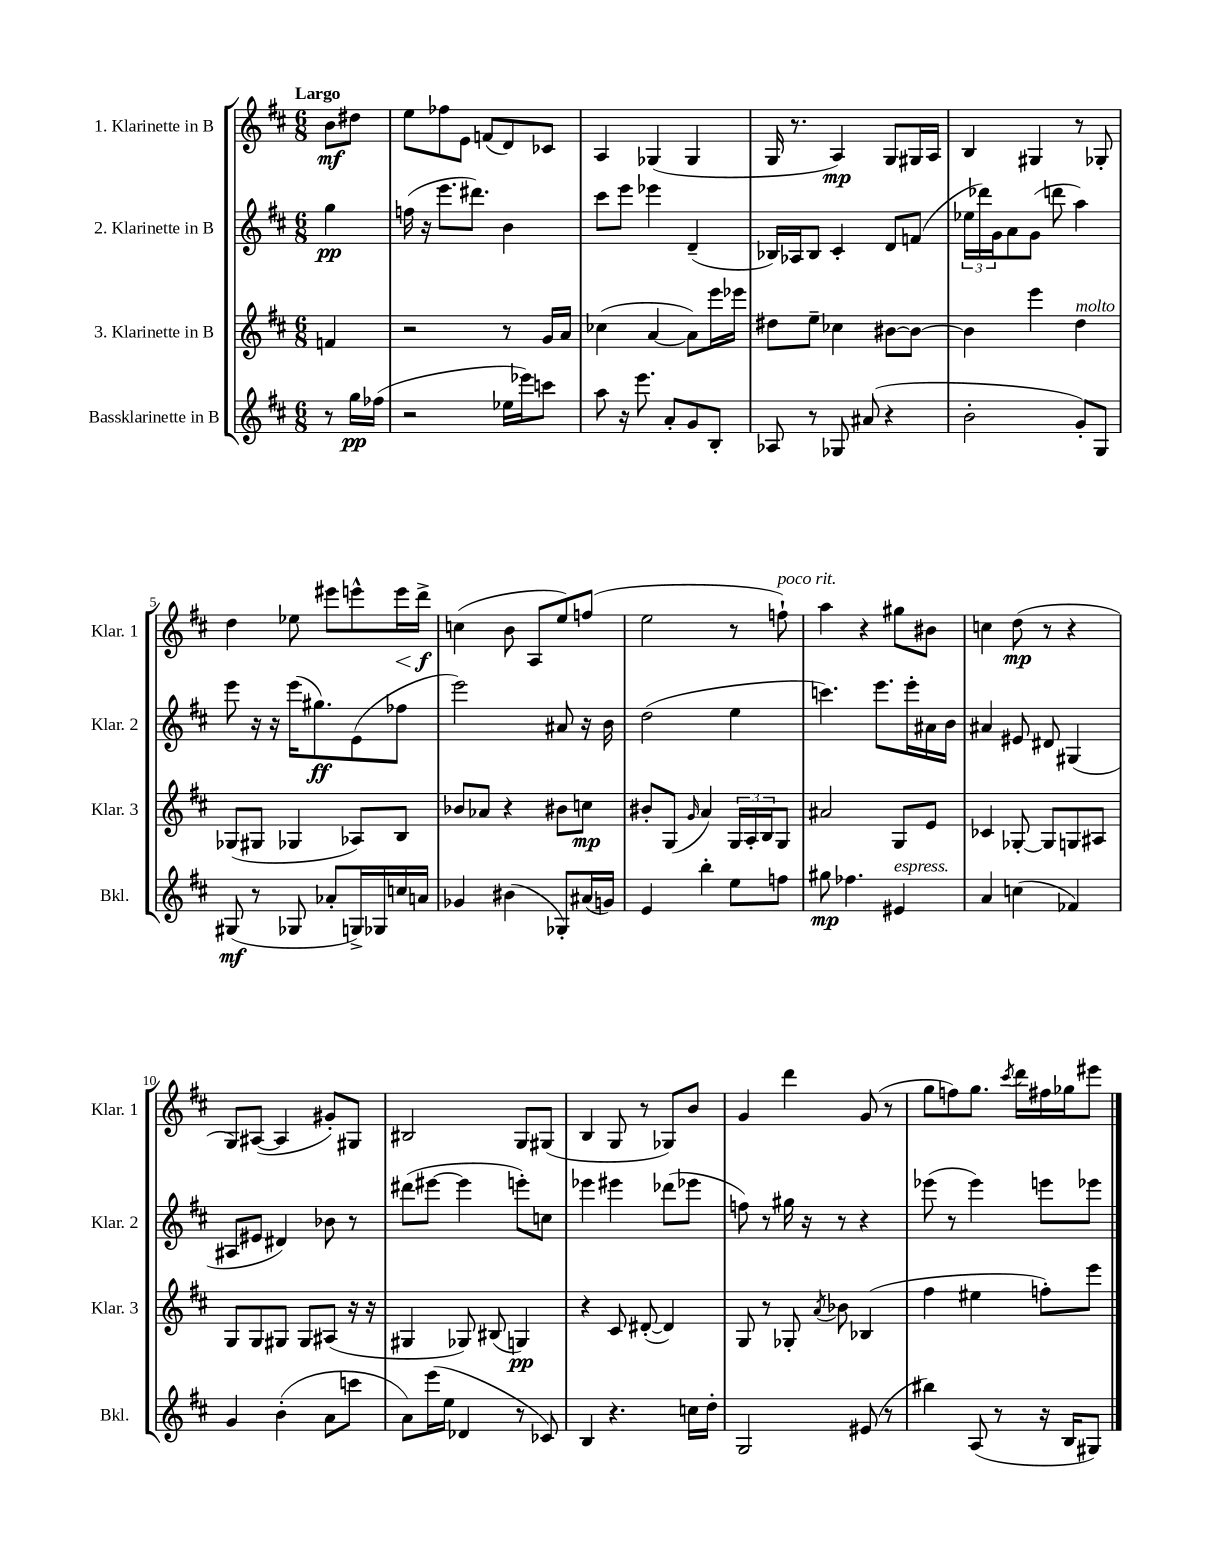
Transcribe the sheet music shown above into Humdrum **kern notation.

**kern	**kern	**kern	**kern
*staff4	*staff3	*staff2	*staff1
*clefG2	*clefG2	*clefG2	*clefG2
*k[f#c#]	*k[f#c#]	*k[f#c#]	*k[f#c#]
*M6/8	*M6/8	*M6/8	*M6/8
8r	4f	4gg	8b
16gg	.	.	8dd#
(16ff-	.	.	.
=	=	=	=
2r	2r	(16ff	8ee
.	.	16r	.
.	.	8.eee	8ff-
.	.	.	8e
.	.	8.ddd#)	.
.	.	.	(8f
16ee-	8r	4b	8d)
16eee-)	.	.	.
8ccc	16g	.	8c-
.	16a	.	.
=	=	=	=
8aa	(4cc-	8ccc#	4A
16r	.	8eee	.
8.eee	.	.	.
.	[4a	4eee-	(4G-
8a'	.	.	.
8g	8a])	(4d~	4G-
8B'	16eee	.	.
.	16eee-	.	.
=	=	=	=
8A-	8dd#	16B-)	16G
.	.	16A-	8.r
8r	8ee~	8B-	.
8G-	4cc-	4c#'	4A)
(8a#	.	.	.
4r	[8b#	8d	8G
.	8b#_	(8f	16G#
.	.	.	16A
=	=	=	=
2b'	4b#]	24ee-	4B
.	.	24ddd-)	.
.	.	24g	.
.	.	8a	.
.	4eee	(8g	4G#
.	.	8ddd	.
8g')	4dd	4aa)	8r
8G	.	.	8G-'
=	=	=	=
(8G#	(8G-	8eee	4dd
8r	8G#	16r	.
.	.	16r	.
8G-	4G-	(16eee	8ee-
.	.	8.gg#)	.
8a-'	.	.	8eee#
16G^)	8A-)	(8e	8eee^^
16G-	.	.	.
16cc	8B	8ff-	16eee
16a	.	.	16ddd^
=	=	=	=
4g-	8b-	2eee)	(4cc
.	8a-	.	.
(4b#	4r	.	8b
.	.	.	8A
8G-')	8b#	8a#	8ee)
(16a#	8cc	16r	(8ff
16g)	.	16b	.
=	=	=	=
4e	8b#'	(2dd	2ee
.	(8G	.	.
.	16qqg	.	.
4bb'	4a)	.	.
8ee	24G	4ee	8r
.	24A'	.	.
.	24B	.	.
8ff	8G	.	8ff`)
=	=	=	=
8gg#	2a#	4.ccc)	4aa
4.ff-	.	.	.
.	.	.	4r
.	.	8.eee	.
4e#	8G	.	8gg#
.	.	16eee'	.
.	8e	16a#	8b#
.	.	16b	.
=	=	=	=
4a	4c-	4a#	4cc
(4cc	[8G-'	8e#	(8dd
.	8G-]	8d#	8r
4f-)	8G	(4G#	4r
.	8A#	.	.
=	=	=	=
4g	8G	8A#	8G)
.	8G	8e#	([8A#
(4b'	8G#	4d#)	4A#]
.	8G#	.	.
8a	(8A#	8b-	8g#')
8ccc	16r	8r	8G#
.	16r	.	.
=	=	=	=
8a)	4G#	(8ddd#	2B#
(16eee	.	[8eee#	.
16ee	.	.	.
4d-	8G-)	4eee#]	.
.	(8B#	.	.
8r	4G)	8eee')	8G
8c-)	.	8cc	(8G#
=	=	=	=
4B	4r	4eee-	4B
4.r	8c#	4eee#	8G
.	([8d#'	.	8r
.	4d#])	(8ddd-	8G-)
16cc	.	8eee-	8b
16dd'	.	.	.
=	=	=	=
2G	8G	8ff)	4g
.	8r	8r	.
.	8G-'	16gg#	4ddd
.	.	16r	.
.	8qa	.	.
.	8b-	8r	.
(8e#	(4B-	4r	(8g
8r	.	.	8r
=	=	=	=
4bb#)	4ff#	(8eee-	8gg
.	.	8r	8ff)
(8A	4ee#	4eee-)	8.gg
8r	.	.	.
.	.	.	8qccc#
.	.	.	16ddd
16r	8ff')	8eee	16ff#
16B	.	.	16gg-
8G#)	8eee	8eee-	8eee#
==	==	==	==
*-	*-	*-	*-
